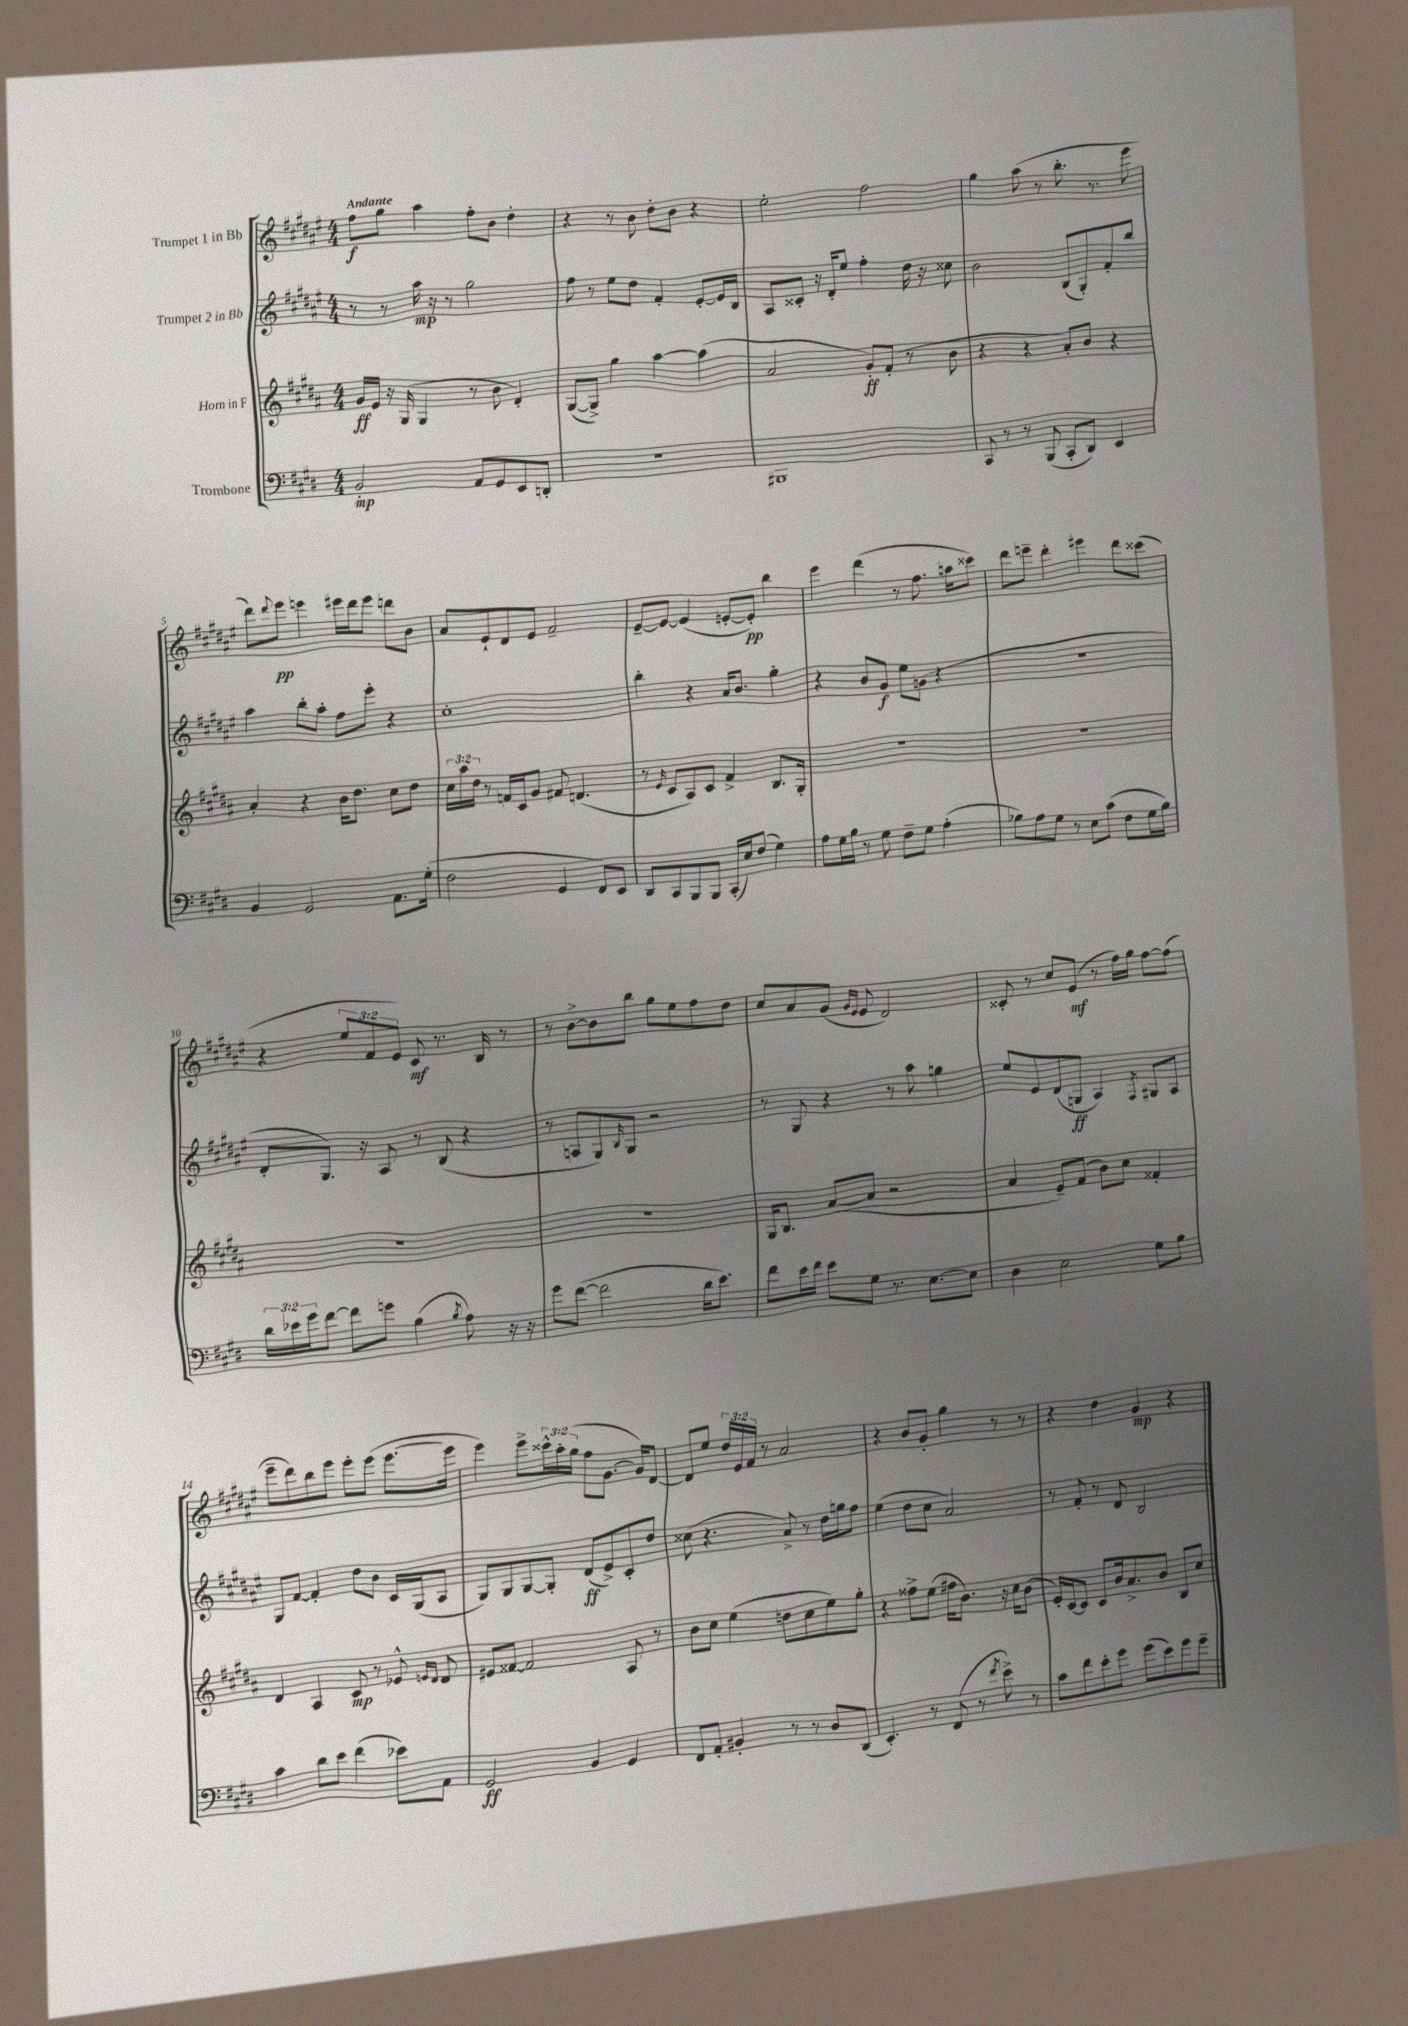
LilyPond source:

<<
\new StaffGroup <<
\new Staff = "s0" \with { instrumentName = "Trumpet 1 in Bb" } {
    \clef treble \key fis \major \numericTimeSignature \time 4/4 \override Staff.TupletNumber.text = #tuplet-number::calc-fraction-text \tempo "Andante"
    fis''8\f gis''8 ais''4 fis''8-. b'8 dis''4-. |
    r4 r8 b'8 dis''8-. b'8 r4 |
    eis''2-. fis''2 |
    gis''4 ais''8( r8 b''8.-. r8. eis'''8 |
    dis'''8) \appoggiatura { dis'''8 } eis'''8\pp e'''4 eis'''16 dis'''16 eis'''8 d'''8 b'8 |
    ais'8 eis'8-! dis'8 eis'8 fis'2-- |
    eis'8~-- eis'8~ eis'4( e'8~-. e'8-.\pp) b''4 |
    eis'''4 dis'''4( r8 fis''8. a''16 cisis'''8) |
    dis'''8 e'''8-- dis'''4-. eis'''4 dis'''8 cisis'''8( |
    r4 \tuplet 3/2 { eis''8 fis'8 eis'8) } cis'8\mf r8. b16 r8 |
    r8 b'8~-> b'8 b''8 gis''8 eis''8 fis''8 dis''8 |
    cis''8 ais'8 gis'8( \grace { gis'16 eis'16 } eis'8 dis'2) |
    cisis'8-. r8 cis''8 eis'8\mf( r8 fis''16) gis''16 fis''8~ fis''8( |
    eis'''8-- dis'''8) b''8 eis'''8 eis'''8-. eis'''8( eis'''8.~ eis'''16 |
    eis'''4) eis'''8-> \tuplet 3/2 { cisis'''16-^ ais''16-. gis''16( } fis''8 gis'8.~ gis'16) dis'8~ |
    dis'8 eis''8 \tuplet 3/2 { dis''16 eis'16 fis'16 } r8 ais'2 |
    r4 b'8 gis'8-. gis''4 r8 r8 |
    r4 dis''4 gis'4\mp r4 \bar "|." |
}
\new Staff = "s1" \with { instrumentName = "Trumpet 2 in Bb" } {
    \clef treble \key fis \major \numericTimeSignature \time 4/4
    r8 r8 ais''16\mp r16 r8 gis''2 |
    fis''8 r8 eis''8 dis''8 fis'4-. eis'8~-. eis'16 b16 |
    ais8 cisis'8-. r16 dis'16-. eis''8 fis''4-. dis''16 r16 cisis''8 |
    b'2 b8( gis8-.) fis'8-. b''8 |
    ais''4 b''8-. ais''8-. fis''8 eis'''8-. r4 |
    cis''1-. |
    b''4-. r4 ais'16 b'8. gis''4-. |
    r4 b'8 gis'8\f eis''8 g'8( r4 |
    R1 |
    dis'8-. gis8.) r16 ais8 r8 b8( r4 |
    r8 a8 gis8) \grace { b16 } gis8 r2 |
    r8 gis8 r4 r8 ais''8 g''4 |
    eis''8 eis'8 dis'8( g8\ff ais4) \acciaccatura { fis8 } gis8 ais8 |
    gis8 fis'8~ fis'4-. dis''8 b'8 cis'16 gis16( ais8 |
    gis8) gis8 gis8~ gis8-. dis'8\ff( eis'8->) cis'8-. dis''8 |
    cisis''8( r4. ais'8->) r8 dis''16 g''16 fis''8 |
    eis''4( dis''8 cis''8 ais'2) |
    r8 fis'8-. r8 dis'8 b2 \bar "|." |
}
\new Staff = "s2" \with { instrumentName = "Horn in F" } {
    \clef treble \key b \major \numericTimeSignature \time 4/4 \override Staff.TupletNumber.text = #tuplet-number::calc-fraction-text
    gis'16\ff e'16 r16 gis16( gis4 r8 b'8 dis'4-.) |
    gis8~( gis8->) gis''4 ais''4~ ais''4( |
    ais'2 gis'8-.\ff) fis'8-.( r8 b'8 |
    r4 r4 ais'8-.) b'8 r4 |
    ais'4-. r4 b'16 dis''8. cis''8 dis''8 |
    \tuplet 3/2 { cis''16 ais''16 dis''16 } r8 f'16 cis'16 gis'8 fis'8 d'4.( |
    r8 \grace { e'16 } cis'8 ais8) cis'8 fis'4-> b8. gis16-. |
    R1 |
    R1 |
    R1 |
    R1 |
    gis16 b8. ais'8~( ais'8 r2 |
    ais'4 e'8--) fis'8( b'8) cis''8 fisis'4-. |
    dis'4 ais4 cis'8\mp r8 ees'8-^ \grace { e'16 dis'16 } dis'8 |
    eis'8 fisis'8~ fisis'2 ais8 r8 |
    b'8 cis''8 e''4( d''8 cis''8 e''8) gis''8-. |
    r4 fisis''8-> e''8( fis''16 b'8.) r16 cis''16 b'8( |
    e'16-.) cis'16~ cis'8 cis'8 b'16 ais'8.-> b'8 b8 cis''8 \bar "|." |
}
\new Staff = "s3" \with { instrumentName = "Trombone" } {
    \clef bass \key e \major \numericTimeSignature \time 4/4 \override Staff.TupletNumber.text = #tuplet-number::calc-fraction-text
    b,2-.\mp a,8 gis,8 e,8 d,8-. |
    R1 |
    bis,,1 |
    cis,8 r8 r8 b,,8( cis,8-. dis,8) e,4 |
    b,4 gis,2 a,8. gis16-.( |
    fis2 gis,4 fis,8) e,8 |
    dis,8 cis,8 b,,8 b,,8 cis,16-.( e16) fis8( gis4) |
    a8 gis16 b16 r8 gis8 fis8-- gis8 a4-.( |
    bes8) a8 gis8 r8 e8 cis'8( fis8 gis16 bes16) |
    \tuplet 3/2 { dis'16 ees'16 gis'16 } fis'8~ fis'8 g'8 b4( \acciaccatura { b8 } a8) r16 r16 |
    gis'8 fis'8~( fis'2 dis'16 e'8.) |
    fis'8 e'16 fis'16 e'8 gis8 r8. e8.~ e8 |
    dis4 e2 gis8 b8 |
    cis'4 dis'8 e'8 fis'4( ees'8) a,8 |
    gis,2\ff b,4 gis,4 |
    fis,8 a,8-. bis,4-. r8 r8 dis8 dis,8( |
    e,4.-.) r8 fis,8( r8 \acciaccatura { fis'8 } e'8->) r8 |
    cis'8 fis'8 e'8-. gis'8 gis'8( e'8) gis'8 gis'8-- \bar "|." |
}
>>
>>
